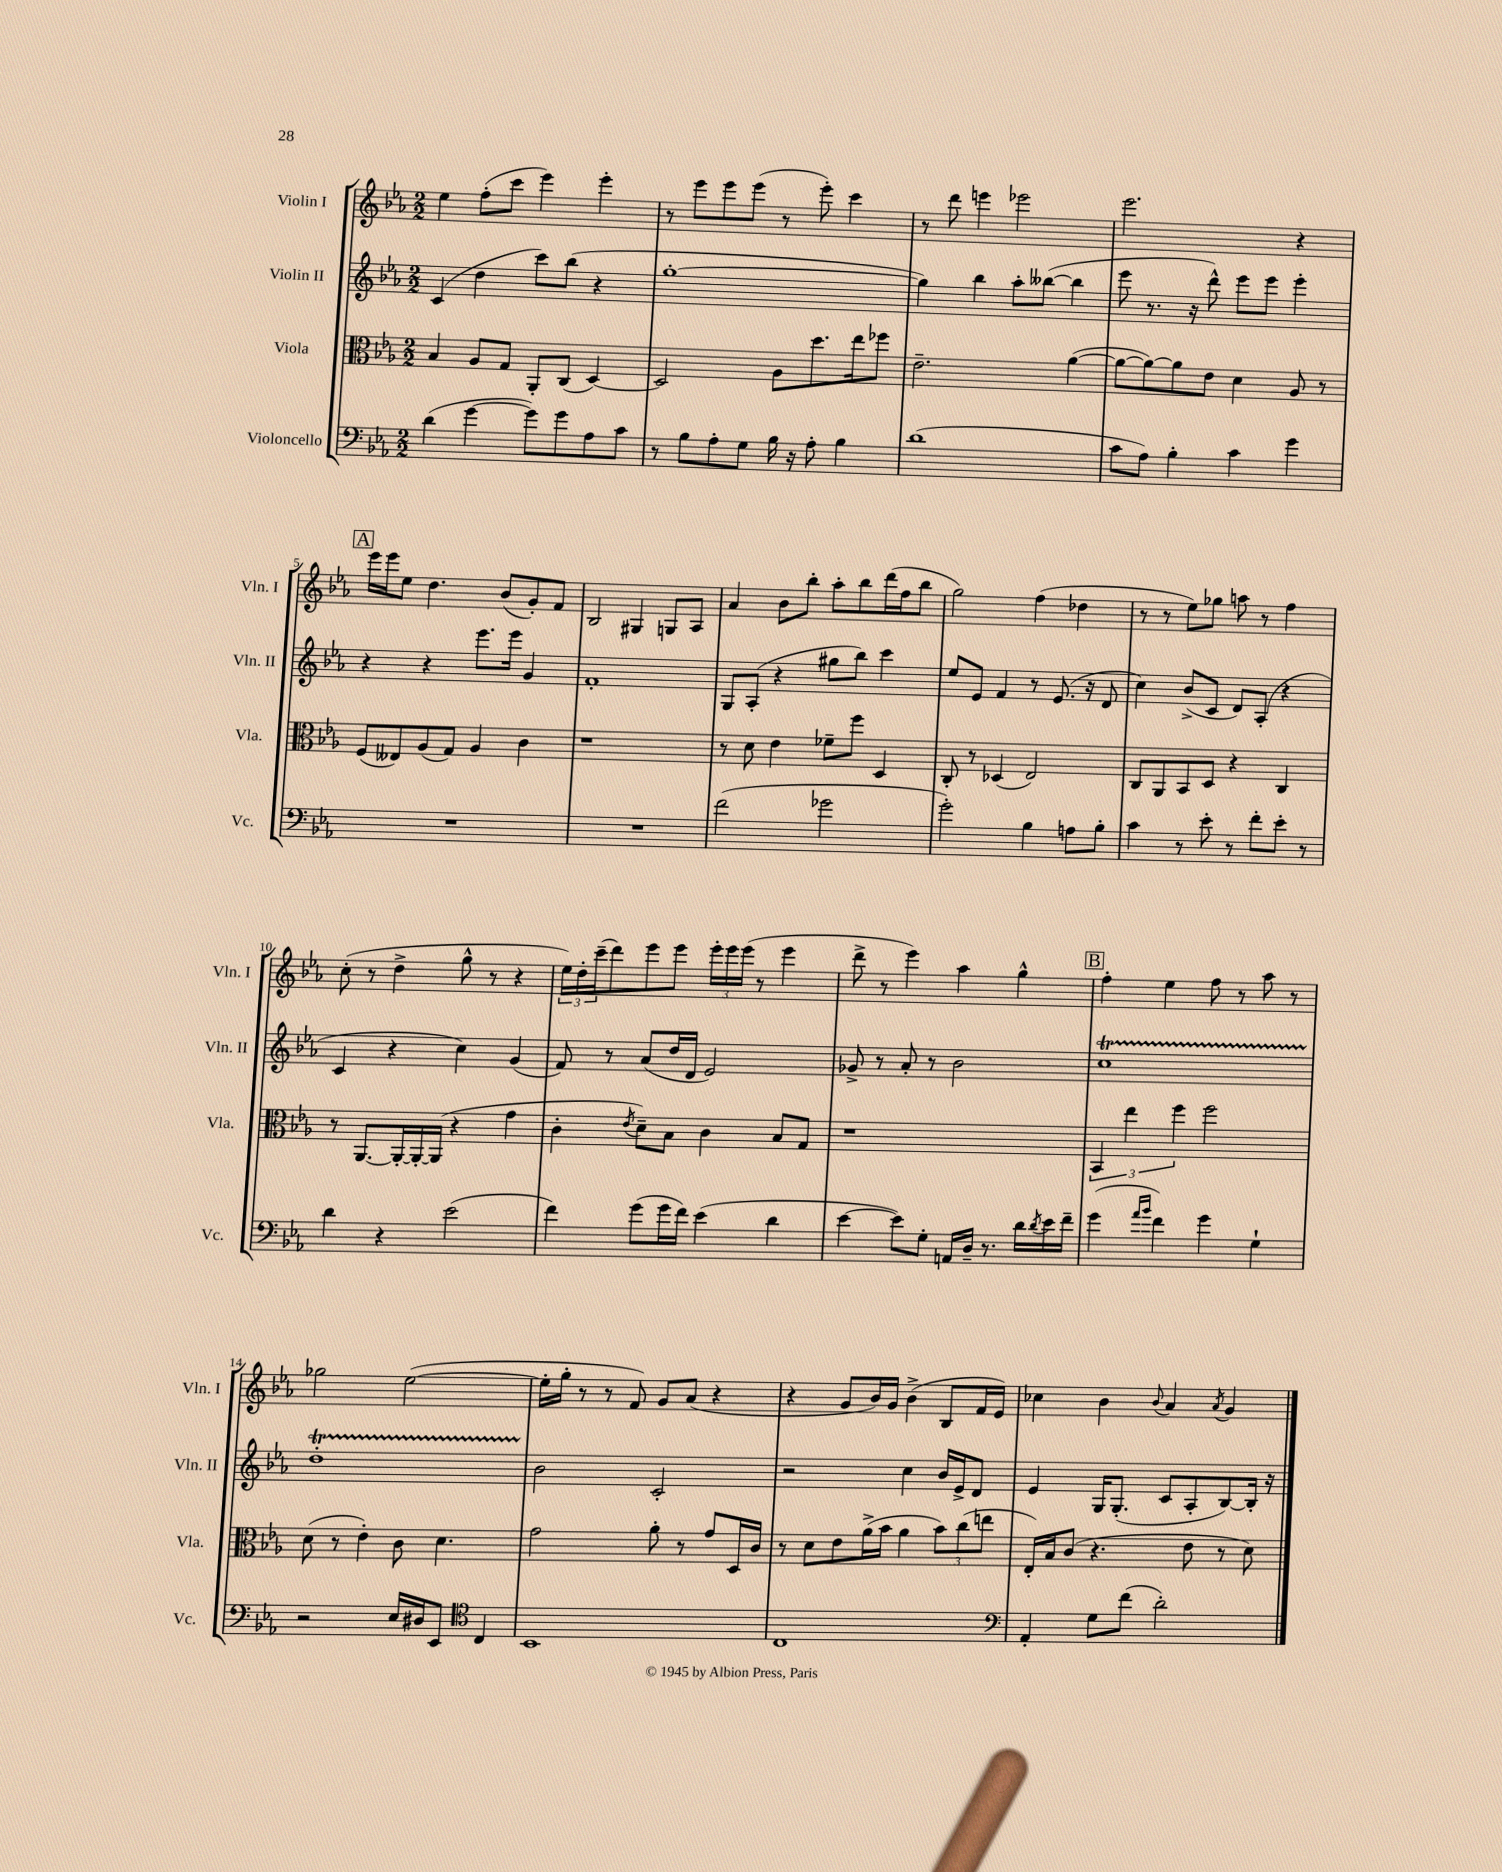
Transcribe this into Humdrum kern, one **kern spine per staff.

**kern	**kern	**kern	**kern
*staff4	*staff3	*staff2	*staff1
*clefF4	*clefC3	*clefG2	*clefG2
*k[b-e-a-]	*k[b-e-a-]	*k[b-e-a-]	*k[b-e-a-]
*M2/2	*M2/2	*M2/2	*M2/2
(4d\	4B-/	(4c/	4ee-\
[4g\	8A-/L	4dd\	(8ff'\L
.	8G/J	.	8ccc\J
8g\]L)	8AA-'/L	8ccc\L)	4eee-\)
8g\	(8C/J	(8bb-\J	.
8A-\	[4D/)	4r	4eee-'\
8c\J	.	.	.
=	=	=	=
8r	2D/]	[1gg'	8r
8B-\L	.	.	8eee-\L
8A-'\	.	.	8eee-\
8G\J	.	.	(8eee-\J
16B-\	8A-\L	.	8r
16r	.	.	.
8A-'\	8.dd\	.	8eee-'\)
4B-\	.	.	4ccc\
.	16ee-\k	.	.
.	8ff-\J	.	.
=	=	=	=
(1d	2.e-~\	4gg\])	8r
.	.	.	8ddd\
.	.	4bb-\	4eee\
.	.	8aa-'\L	2eee-\
.	.	([8bb--\J	.
.	([4a-\	4bb--\]	.
=	=	=	=
8c\L	8a-\_L	8eee-\	2.eee-\
8A-\J)	8a-\_)	8.r	.
4B-'\	8a-\]	.	.
.	.	16r	.
.	8e-\J	8ddd^^\)	.
4c\	4d\	8eee-\L	.
.	.	8eee-\J	.
4g\	8A-/	4eee-'\	4r
.	8r	.	.
=	=	=	=
1r	(8F/L	4r	16eee-\LL
.	.	.	16eee-\J
.	8E--/)	.	8ee-\J
.	(8A-/	4r	4.dd\
.	8G/J)	.	.
.	4A-/	8.eee-\L	.
.	.	.	(8b-/L
.	.	16eee-\Jk	.
.	4c\	4g/	8g'/)
.	.	.	8f/J
=	=	=	=
1r	1r	1f'	2B-/
.	.	.	4G#/
.	.	.	8G/L
.	.	.	8A-/J
=	=	=	=
(2f\	8r	8G/L	4a-/
.	8d\	(8A-'/J	.
.	4e-\	4r	8b-\L
.	.	.	8bb-'\J
2g-\	8f-~\L	8gg#\L	8aa-'\L
.	8ff\J	8bb-\J)	8bb-\
.	4D/	4ccc\	(16ddd\L
.	.	.	16ff\J
.	.	.	8bb-\J
=	=	=	=
2g'\)	8C'/	8ee-/L	2gg\)
.	8r	8e-/J	.
.	(4D-/	4f/	.
4B-\	2E-/)	8r	(4ff\
.	.	(8.e-/	.
8A\L	.	.	4dd-\
.	.	16r	.
8B-'\J	.	8d/	.
=	=	=	=
4c\	8C/L	4cc\)	8r
.	8AA-/	.	8r
8r	8BB-/	(8b-^/L	8ee-\L)
8e-'\	8D/J	8c/J	8gg-\J
8r	4r	8d/L)	8aa\
8f'\L	.	(8A-'/J	8r
8e-'\J	4C/	4r	4ff\
8r	.	.	.
=	=	=	=
4d\	8r	4c/	(8cc'\
.	[8.AA-/L	.	8r
4r	.	4r	4dd^\
.	16AA-'/_L	.	.
.	16AA-'/_	.	.
.	(16AA-/]JJ	.	.
(2e-\	4r	4cc\)	8gg^^\
.	.	.	8r
.	4g\	(4g/	4r
=	=	=	=
4f\)	4c'\	8f/)	24ee-\LL)
.	.	.	24dd'\
.	.	.	(24ccc~\J
.	.	8r	8ddd\)
.	8qe-/	.	.
(8g\L	8d~\L)	(8a-/L	8eee-\
16g\L	8B-\J	16dd/L	8eee-\J
16f\JJ)	.	16d/JJ	.
(4e-\	4c\	2e-/)	24eee-'\LL
.	.	.	24eee-\
.	.	.	(24eee-\JJ
.	.	.	8r
4d\	8B-/L	.	4eee-\
.	8G/J	.	.
=	=	=	=
[4e-\	1r	8g-^/	8ddd^\
.	.	8r	8r
8e-\]L)	.	8a-'/	4eee-\)
8G'\J	.	8r	.
16AA/LL	.	2b-\	4aa-\
16D~/JJ	.	.	.
8.r	.	.	.
.	.	.	4gg^^\
16d\LL	.	.	.
8qd/	.	.	.
16e-\	.	.	.
16f~\JJ	.	.	.
=	=	=	=
(4g\	6BB-/	1cc	4ff'\
.	6ee-\	.	.
16qqa-/LL	.	.	.
16qqb-/JJ	.	.	.
4f\)	.	.	4ee-\
.	6ff\	.	.
4g\	2ff\	.	8ff\
.	.	.	8r
4G`\	.	.	8aa-\
.	.	.	8r
=	=	=	=
2r	(8d\	1dd'	2gg-\
.	8r	.	.
.	4e-'\)	.	.
16E-/LL	8c\	.	([2ee-\
16D#/J	.	.	.
8EE-/J	4.d\	.	.
*clefC4	*	*	*
4C/	.	.	.
=	=	=	=
1BB-	2g\	2b-\	16ee-'\]LL
.	.	.	16gg'\JJ
.	.	.	8r
.	.	.	8r
.	.	.	8f/)
.	8a-'\	2c'/	8g/L
.	8r	.	(8a-/J
.	8g/L	.	4r
.	16D/L	.	.
.	16c/JJ	.	.
=	=	=	=
1C	8r	2r	4r
.	8d\L	.	.
.	8e-\	.	8g/L
.	(16a-^\L	.	16b-/L)
.	16b-\JJ	.	16g/JJ
.	4a-\	4cc\	(4b-^\
.	12b-\L)	16b-/LL	8B-/L
.	.	16e-^/J	.
.	(12cc\	.	.
.	.	8d/J	16f/L
.	12ee\J	.	.
.	.	.	16e-/JJ)
=	=	=	=
*clefF4	*	*	*
4AA-'/	16E-'/LL)	4e-/	4cc-\
.	16B-/J	.	.
.	(8c/J	.	.
8G\L	4.r	16G/LK	4b-\
.	.	(8.G'/J	.
(8f\J	.	.	.
.	.	.	8qqb-/
2d'\)	.	8c/L	4a-/
.	8e-\	8A-'/	.
.	.	.	8qa-/
.	8r	[8B-/)	4g/
.	8d\)	16B-'/]Jk	.
.	.	16r	.
==	==	==	==
*-	*-	*-	*-
